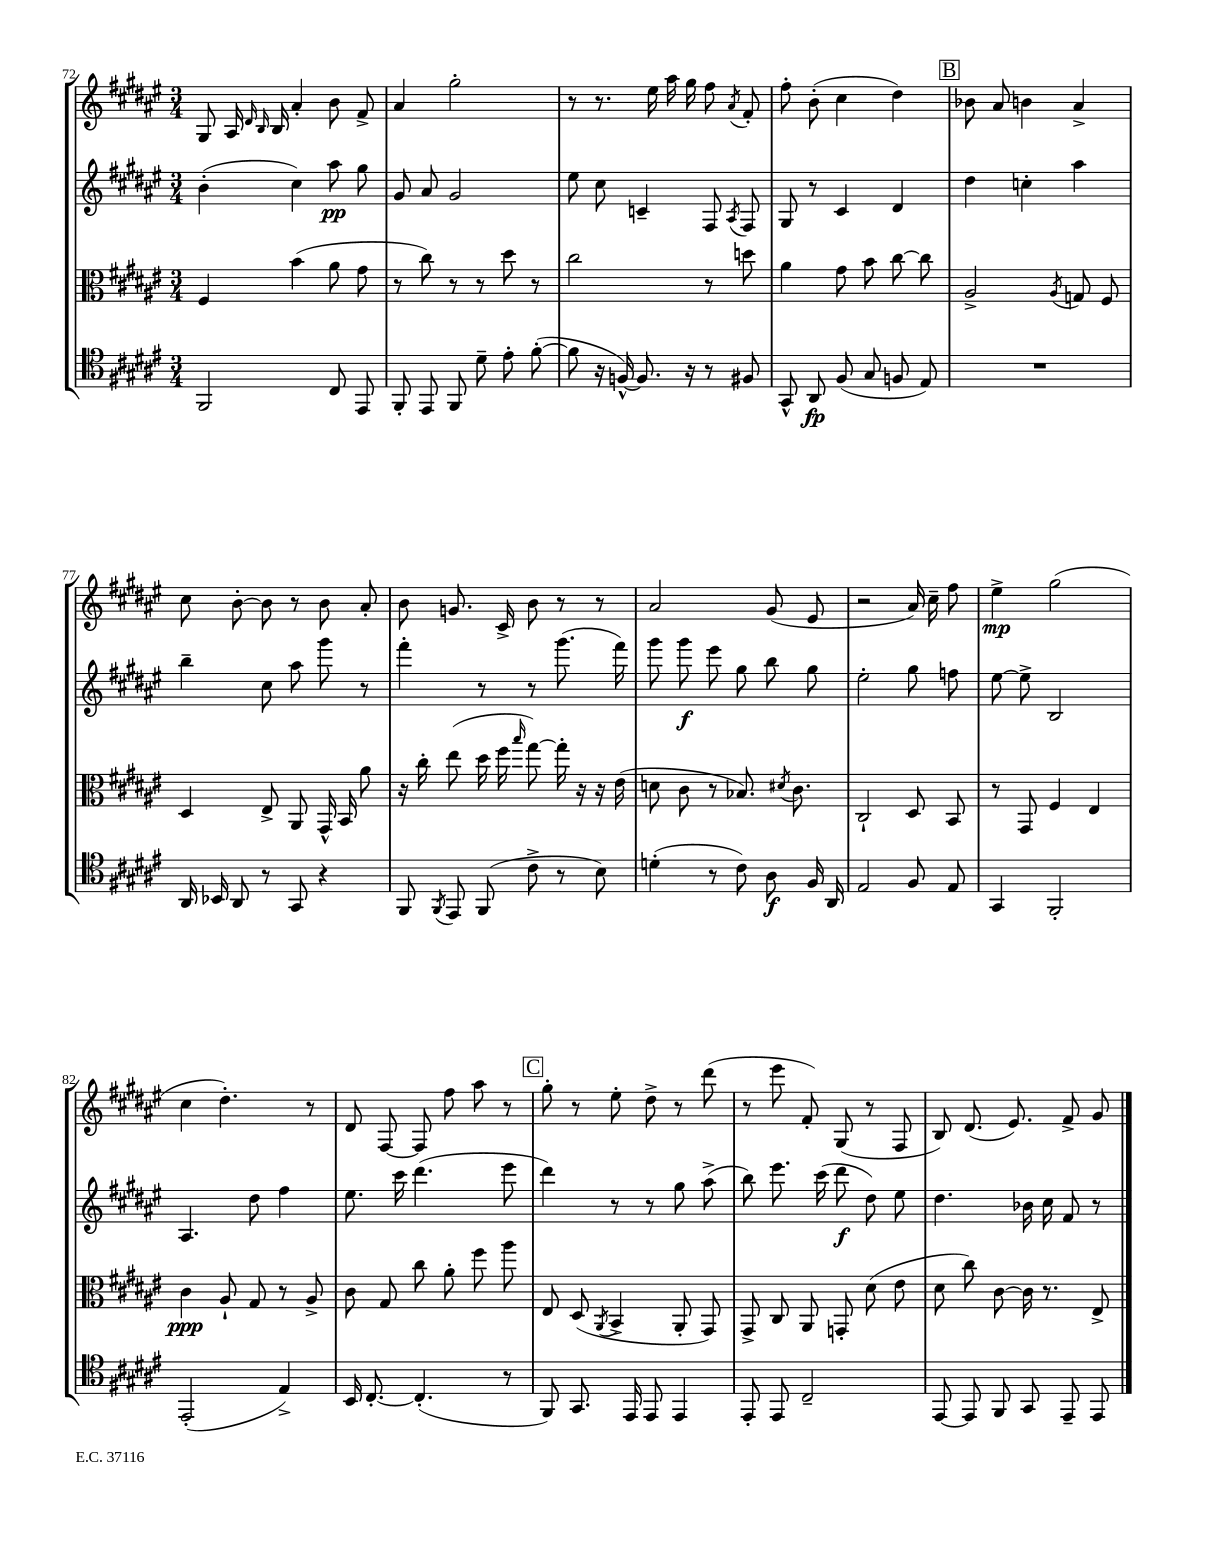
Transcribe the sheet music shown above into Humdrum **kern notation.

**kern	**kern	**kern	**kern
*staff4	*staff3	*staff2	*staff1
*clefC4	*clefC3	*clefG2	*clefG2
*k[f#c#g#d#a#e#]	*k[f#c#g#d#a#e#]	*k[f#c#g#d#a#e#]	*k[f#c#g#d#a#e#]
*M3/4	*M3/4	*M3/4	*M3/4
2FF#/	4F#/	(4b'\	8G#/
.	.	.	16A#/
.	.	.	16qqd#/
.	.	.	16qqB/
.	.	.	16B/
.	(4b\	4cc#\)	4a#'/
8C#/	8a#\	8aa#\	8b\
8EE#/	8g#\	8gg#\	8f#^/
=	=	=	=
8FF#'/	8r	8g#/	4a#/
8EE#/	8cc#\)	8a#/	.
8FF#/	8r	2g#/	2gg#'\
8d#~\	8r	.	.
8e#'\	8dd#\	.	.
([8f#'\	8r	.	.
=	=	=	=
8f#\]	2cc#\	8ee#\	8r
16r	.	8cc#\	8.r
[16F^^/)	.	.	.
8.F/]	.	4c~/	.
.	.	.	16ee#\
.	.	.	16aa#\
16r	.	.	16gg#\
8r	8r	8F#/	8ff#\
.	.	8qA#/	8qa#/
8F#/	8dd\	8F#/	8f#'/
=	=	=	=
8GG#^^/	4a#\	8G#/	8ff#'\
8AA#/	.	8r	(8b'\
(8F#/	8g#\	4c#/	4cc#\
8G#/	8b\	.	.
8F/	[8cc#\	4d#/	4dd#\)
8E#/)	8cc#\]	.	.
=	=	=	=
2.r	2A#^/	4dd#\	8b-\
.	.	.	8a#/
.	.	4cc'\	4b\
.	8qA#/	.	.
.	8G/	4aa#\	4a#^/
.	8F#/	.	.
=	=	=	=
16AA#/	4D#/	4bb~\	8cc#\
16BB-/	.	.	.
8AA#/	.	.	[8b'\
8r	8E#^/	8cc#\	8b\]
8GG#/	8AA#/	8aa#\	8r
4r	16GG#^^/	8ggg#\	8b\
.	16BB/	.	.
.	8a#\	8r	8a#'/
=	=	=	=
8FF#/	16r	4fff#'\	8b\
.	16cc#'\	.	.
8qFF#/	.	.	.
8EE#/	(8ee#\	.	8.g/
(8FF#/	16dd#\	8r	.
.	16ff#\	.	16c#^/
.	16qqbb/	.	.
8c#^\	[8gg#\)	8r	8b\
8r	16gg#'\]	(8.ggg#\	8r
.	16r	.	.
8B\)	16r	.	8r
.	(16e#\	16fff#\)	.
=	=	=	=
(4d'\	8d\	8ggg#\	2a#/
.	8c#\	8ggg#\	.
8r	8r	8eee#\	.
8c#\)	8.B-/)	8gg#\	.
8A#\	.	8bb\	(8g#/
.	8qd#/	.	.
.	8.c#\	.	.
16F#/	.	8gg#\	8e#/
16AA#/	.	.	.
=	=	=	=
2E#/	2C#`/	2ee#'\	2r
8F#/	8D#/	8gg#\	16a#/)
.	.	.	16cc#~\
8E#/	8BB/	8ff\	8ff#\
=	=	=	=
4GG#/	8r	[8ee#\	4ee#^\
.	8GG#/	8ee#^\]	.
2FF#'/	4F#/	2B/	(2gg#\
.	4E#/	.	.
=	=	=	=
(2EE#'/	4c#\	4.A#/	4cc#\
.	8A#`/	.	4.dd#'\)
.	8G#/	8dd#\	.
4E#^/)	8r	4ff#\	.
.	8A#^/	.	8r
=	=	=	=
16BB/	8c#\	8.ee#\	8d#/
[8.C#'/	.	.	.
.	8G#/	.	[8F#/
.	.	16ccc#\	.
(4.C#'/]	8cc#\	(4.ddd#\	8F#/]
.	8a#'\	.	8ff#\
.	8ff#\	.	8aa#\
8r	8aa#\	8eee#\	8r
=	=	=	=
8FF#/)	8E#/	4ddd#\)	8gg#'\
8.GG#/	(8D#/	.	8r
.	8qAA#/	.	.
.	4BB^/	8r	8ee#'\
16EE#/	.	.	.
8EE#/	.	8r	8dd#^\
4EE#/	8AA#'/	8gg#\	8r
.	8GG#/)	(8aa#^\	(8ddd#\
=	=	=	=
8EE#'/	8GG#^/	8bb\)	8r
8EE#/	8C#/	8.eee#\	8eee#\
2C#~/	8AA#/	.	8f#'/)
.	.	(16ccc#\	.
.	8GG'/	8ddd#\	(8G#/
.	(8d#\	8dd#\)	8r
.	8e#\	8ee#\	8F#/
=	=	=	=
[8EE#/	8d#\	4.dd#\	8B/)
8EE#/]	8cc#\)	.	(8.d#/
8FF#/	[8c#\	.	.
.	.	.	8.e#/)
8GG#/	16c#\]	16b-\	.
.	8.r	16cc#\	.
8EE#~/	.	8f#/	8f#^/
8EE#/	8E#^/	8r	8g#/
==	==	==	==
*-	*-	*-	*-
